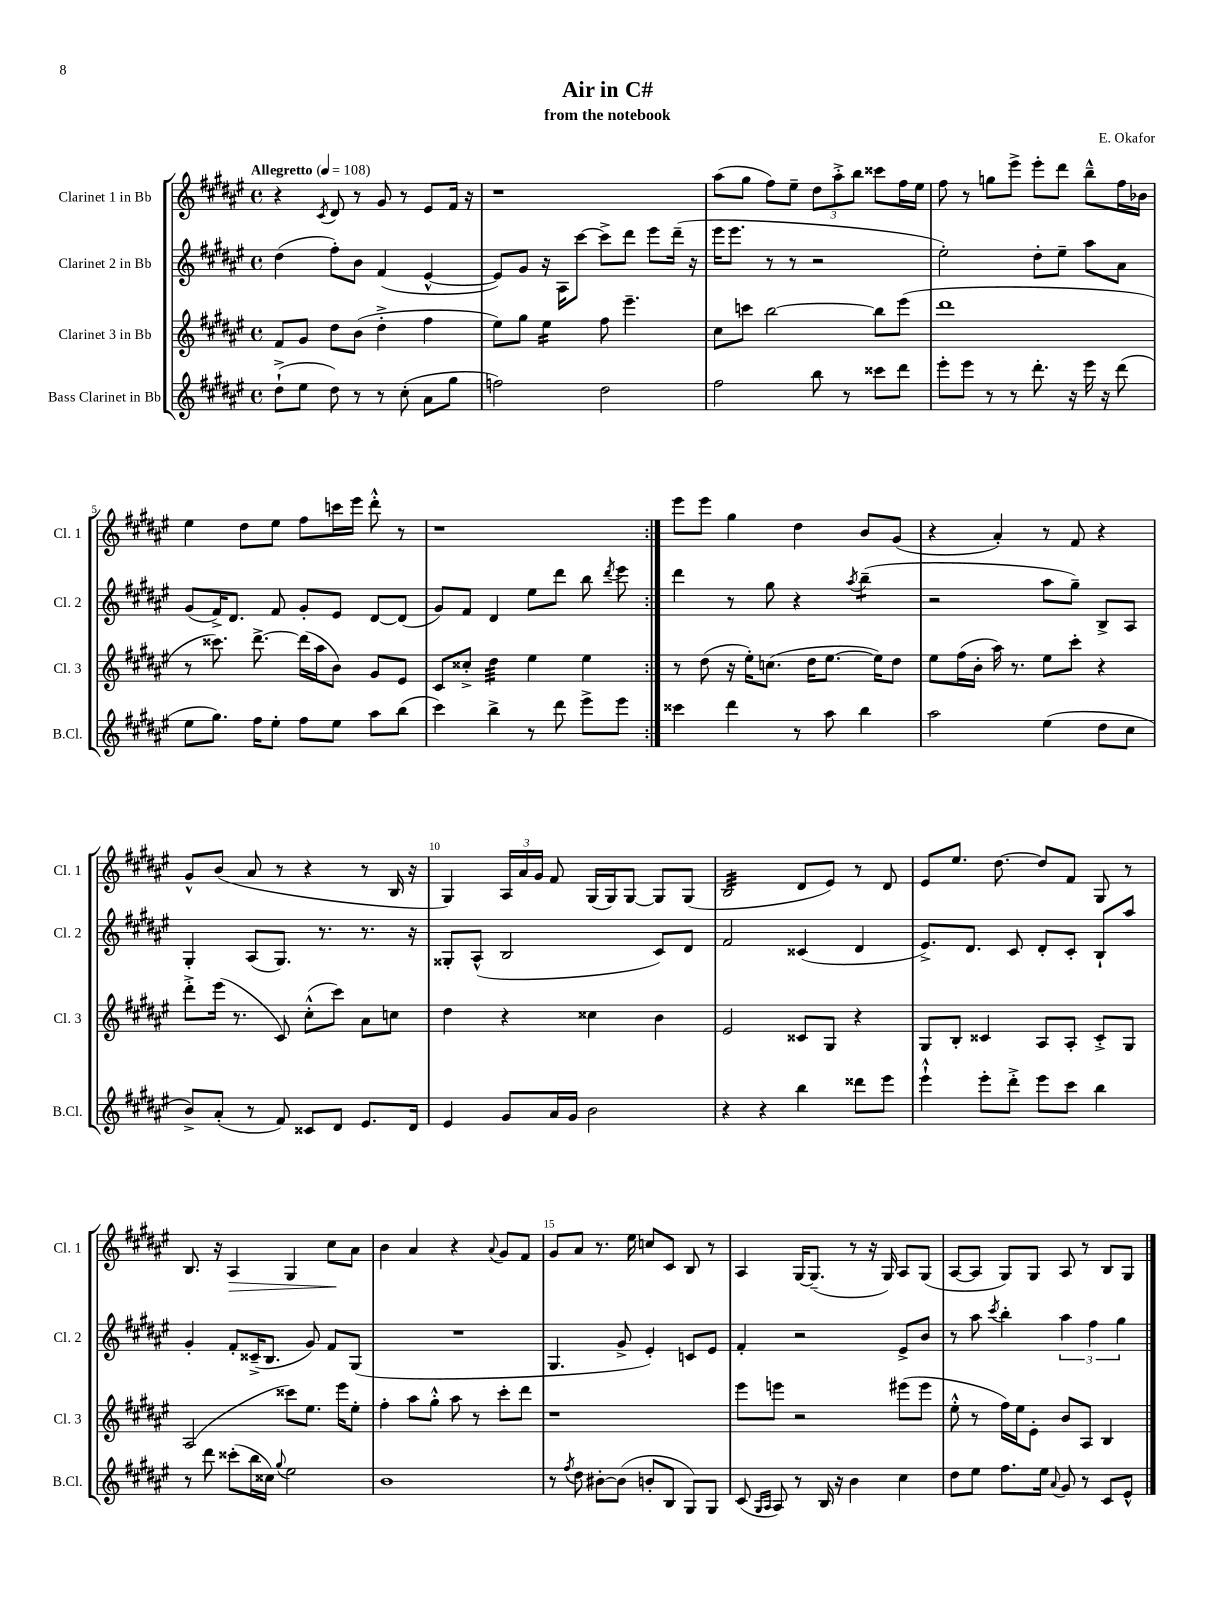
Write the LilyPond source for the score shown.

\header { title = "Air in C#" composer = "E. Okafor" subtitle = "from the notebook" }
<<
\new StaffGroup <<
\new Staff = "s0" \with { instrumentName = "Clarinet 1 in Bb" shortInstrumentName = "Cl. 1" } {
    \clef treble \key fis \major \defaultTimeSignature \time 4/4 \tempo "Allegretto" 4 = 108
    \autoBeamOff \repeat volta 2 { r4 \acciaccatura { cis'8 } dis'8 r8 gis'8 r8 eis'8[ fis'16] r16 |
    r1 |
    ais''8[( gis''8] fis''8[) eis''8]-- \tuplet 3/2 { dis''8[ ais''8-.-> b''8] } cisis'''8[ fis''16 eis''16] |
    fis''8 r8 g''8[ eis'''8]-> eis'''8[-. dis'''8] b''8[---^ fis''16 bes'16] |
    eis''4 dis''8[ eis''8] fis''8[ c'''16 eis'''16] dis'''8-.-^ r8 |
    r1 | }
    eis'''8[ eis'''8] gis''4 dis''4 b'8[ gis'8]( |
    r4 ais'4-.) r8 fis'8 r4 |
    gis'8[-^ b'8]( ais'8 r8 r4 r8 b16 r16 |
    gis4) \tuplet 3/2 { ais16[ ais'16 gis'16] } fis'8 gis16[( gis16) gis8]~ gis8[ gis8]( |
    b2:32 dis'8[ eis'8]) r8 dis'8 |
    eis'8[ eis''8.] dis''8.~ dis''8[ fis'8] gis8 r8 |
    b8. r16 ais4\> gis4 cis''8[\! ais'8] |
    b'4 ais'4 r4 \appoggiatura { ais'8 } gis'8[ fis'8] |
    gis'8[ ais'8] r8. eis''16 c''8[ cis'8] b8 r8 |
    ais4 gis16[~ gis8.]--( r8 r16 gis16) ais8[ gis8]( |
    ais8[~ ais8] gis8[) gis8] ais8 r8 b8[ gis8] \bar "|." |
}
\new Staff = "s1" \with { instrumentName = "Clarinet 2 in Bb" shortInstrumentName = "Cl. 2" } {
    \clef treble \key fis \major \defaultTimeSignature \time 4/4
    \autoBeamOff \repeat volta 2 { dis''4( fis''8[-.) b'8] fis'4( eis'4~-^ |
    eis'8[) gis'8] r16 ais16[ cis'''8]~ cis'''8[-> dis'''8] eis'''8[ dis'''16]--( r16 |
    eis'''16[ eis'''8.] r8 r8 r2 |
    eis''2-.) dis''8[-. eis''8]-- ais''8[ ais'8] |
    gis'8[( fis'16->) dis'8.] fis'8 gis'8[-. eis'8] dis'8[~ dis'8]( |
    gis'8[) fis'8] dis'4 eis''8[ dis'''8] b''8 \acciaccatura { dis'''8 } eis'''8 | }
    dis'''4 r8 gis''8 r4 \acciaccatura { ais''8 } b''4:8--( |
    r2 ais''8[ gis''8]--) b8[-> ais8] |
    gis4-. ais8[( gis8.]) r8. r8. r16 |
    gisis8[-. ais8]-^( b2 cis'8[) dis'8] |
    fis'2 cisis'4( dis'4 |
    eis'8.[->) dis'8.] cis'8 dis'8[-. cis'8]-. b8[-! ais''8] |
    gis'4-. fis'8[-. cisis'16--->( b8.] gis'8) fis'8[ gis8]( |
    R1 |
    gis4. gis'8-> eis'4-.) c'8[ eis'8] |
    fis'4-. r2 eis'8[-> b'8] |
    r8 ais''8 \acciaccatura { cis'''8 } b''4-. \tuplet 3/2 { ais''4 fis''4 gis''4 } \bar "|." |
}
\new Staff = "s2" \with { instrumentName = "Clarinet 3 in Bb" shortInstrumentName = "Cl. 3" } {
    \clef treble \key fis \major \defaultTimeSignature \time 4/4
    \autoBeamOff \repeat volta 2 { fis'8[ gis'8] dis''8[ b'8]( dis''4-.-> fis''4 |
    eis''8[) gis''8] eis''4:16 fis''8 eis'''4.-- |
    cis''8[ c'''8] b''2~ b''8[ eis'''8]( |
    dis'''1 |
    r8 cisis'''8.) dis'''8.~-> dis'''16[( ais''16 b'8]) gis'8[ eis'8] |
    cis'8[ cisis''8]-.-> dis''4:32 eis''4 eis''4 | }
    r8 dis''8( r16 eis''16[-.) c''8.]( dis''16[ eis''8.]~ eis''16[) dis''8] |
    eis''8[ fis''16( b'16]-. ais''16) r8. eis''8[ cis'''8]-. r4 |
    dis'''8[-.-> eis'''16]( r8. cis'8) cis''8[-.-^( cis'''8]) ais'8[ c''8] |
    dis''4 r4 cisis''4 b'4 |
    eis'2 cisis'8[ gis8] r4 |
    gis8[ b8]-. cisis'4 ais8[ ais8]-. cisis'8[-.-> gis8] |
    ais2( cisis'''8[) eis''8.] eis'''16[ eis''8]-. |
    fis''4-. ais''8[ gis''8]-.-^ ais''8 r8 cis'''8[-. dis'''8] |
    r1 |
    eis'''8[ e'''8] r2 eis'''8[( eis'''8] |
    eis''8-.-^ r8 fis''16[) eis''16 eis'8]-. b'8[ ais8] b4 \bar "|." |
}
\new Staff = "s3" \with { instrumentName = "Bass Clarinet in Bb" shortInstrumentName = "B.Cl." } {
    \clef treble \key fis \major \defaultTimeSignature \time 4/4
    \autoBeamOff \repeat volta 2 { dis''8[-!->( eis''8] dis''8) r8 r8 cis''8-.( ais'8[ gis''8] |
    f''2) dis''2 |
    fis''2 b''8 r8 cisis'''8[ dis'''8] |
    eis'''8[-. eis'''8] r8 r8 dis'''8.-. r16 eis'''16 r16 dis'''8( |
    eis''8[ gis''8.]) fis''16[ eis''8]-. fis''8[ eis''8] ais''8[ b''8]( |
    cis'''4) b''4-> r8 dis'''8 eis'''8[-> eis'''8] | }
    cisis'''4 dis'''4 r8 ais''8 b''4 |
    ais''2 eis''4( dis''8[ cis''8] |
    b'8[->) ais'8]-.( r8 fis'8) cisis'8[ dis'8] eis'8.[ dis'16] |
    eis'4 gis'8[ ais'16 gis'16] b'2 |
    r4 r4 b''4 disis'''8[ eis'''8] |
    eis'''4-!-^ eis'''8[-. dis'''8]-.-> eis'''8[ cis'''8] b''4 |
    r8 dis'''8 cisis'''8[-.( b''16 cisis''16]) \appoggiatura { gis''8 } eis''2 |
    b'1 |
    r8 \acciaccatura { fis''8 } dis''8 bis'8[~-. bis'8]( b'8[-. b8] gis8[) gis8] |
    cis'8( \grace { gis16[ ais16] } ais8) r8 b16 r16 b'4 cis''4 |
    dis''8[ eis''8] fis''8.[ eis''16] \appoggiatura { ais'8 } gis'8 r8 cis'8[ eis'8]-^ \bar "|." |
}
>>
>>
\layout { \context { \Score \override BarNumber.break-visibility = ##(#f #t #t) barNumberVisibility = #(every-nth-bar-number-visible 5) } }
